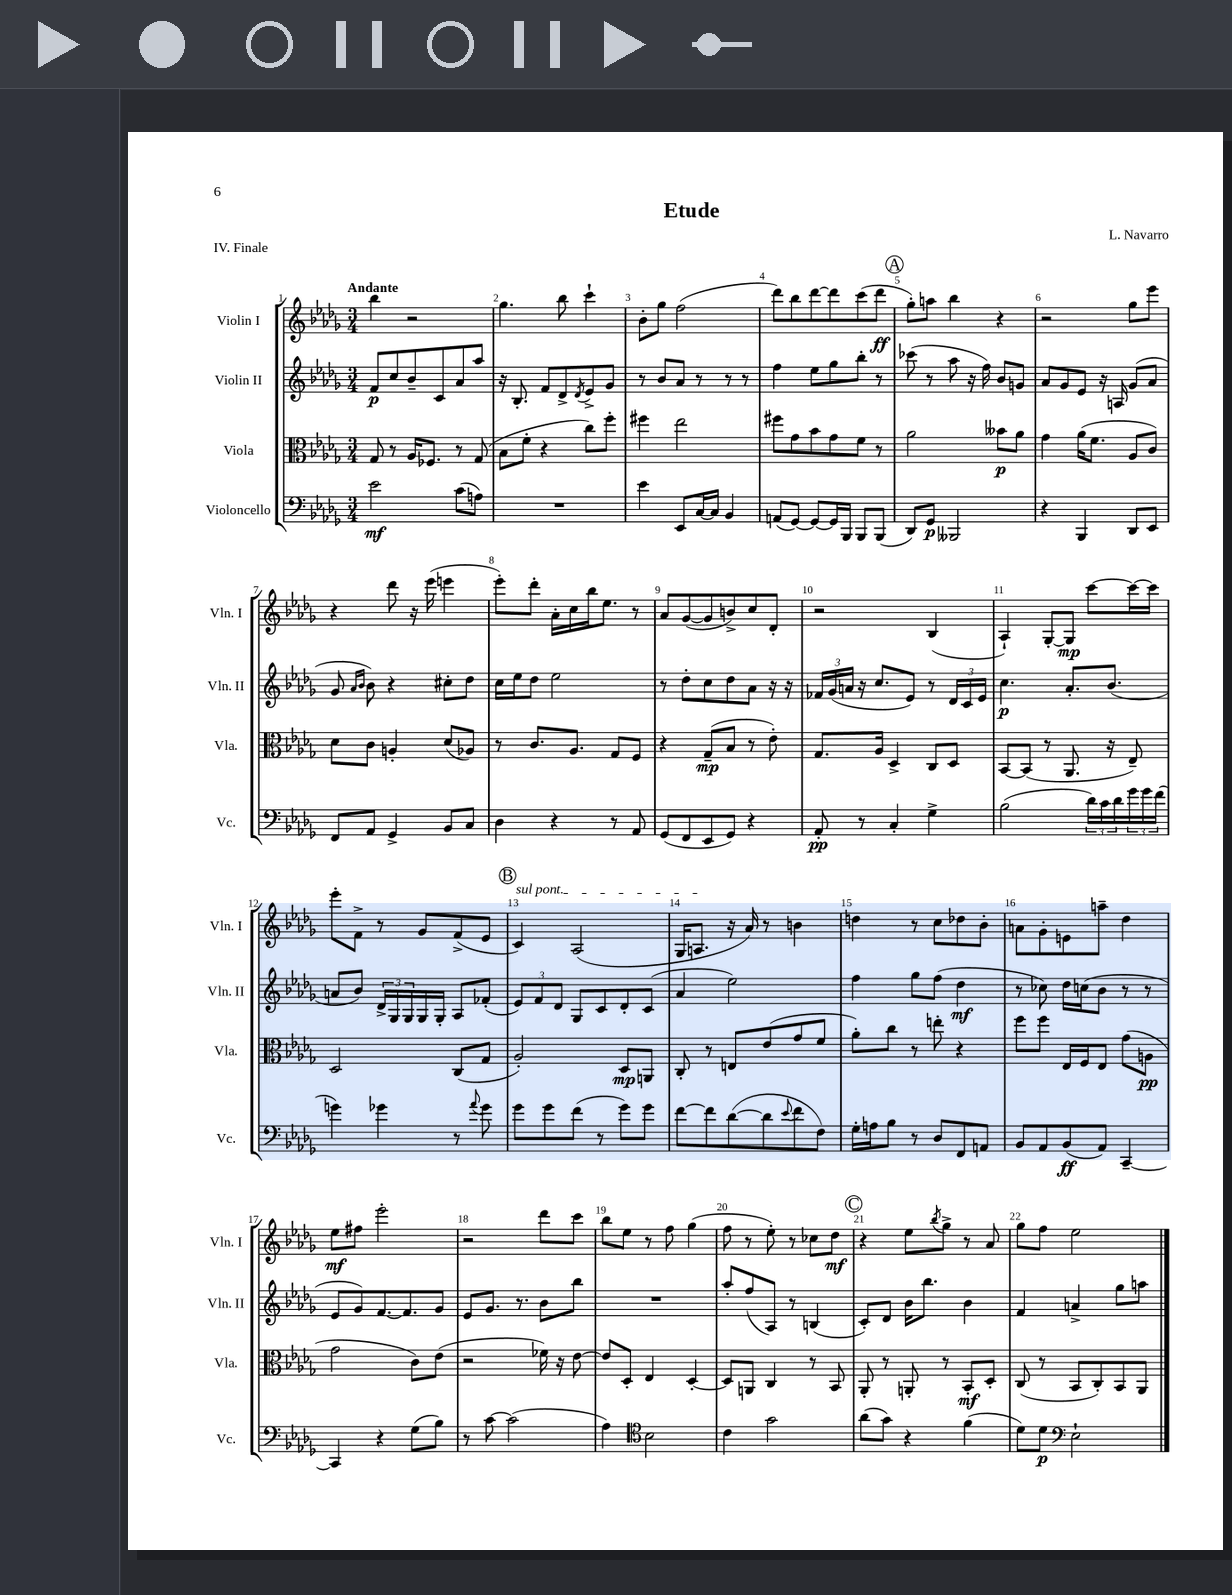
\header { title = "Etude" composer = "L. Navarro" piece = "IV. Finale" }
<<
\new StaffGroup <<
\new Staff = "s0" \with { instrumentName = "Violin I" shortInstrumentName = "Vln. I" } {
    \clef treble \key des \major \numericTimeSignature \time 3/4 \tempo "Andante"
    bes''4 r2 |
    ges''4. bes''8 c'''4-! |
    bes'8-. ges''8 f''2( |
    des'''8) bes''8 des'''8~ des'''8 c'''8( des'''8\ff |
    \mark \markup { \circle "A" } ges''8-.) a''8 bes''4 r4 |
    r2 ges''8 ees'''8 |
    r4 des'''8 r16 ees'''16( e'''4 |
    ees'''8-.) des'''8-. aes'16-. c''16 bes''16 ees''8. r8 |
    aes'8 ges'8~( ges'8 b'8->) c''8 des'8-. |
    r2 bes4( |
    aes4-!) ges8~-. ges8\mp c'''8~ c'''16~ c'''16 |
    ees'''8-. f'8-> r8 ges'8 f'8->( ees'8 |
    \mark \markup { \circle "B" } \once \override TextSpanner.bound-details.left.text = \markup { \italic "sul pont." } c'4\startTextSpan) aes2( |
    ges16 a8.\stopTextSpan r16 aes'16) r8 b'4 |
    d''4 r8 c''8 des''8 bes'8-. |
    a'8 ges'8-. e'8 a''8-- des''4 |
    ees''8\mf fis''8 ees'''2-. |
    r2 des'''8 c'''8 |
    bes''8 ees''8 r8 f''8 ges''4( |
    f''8 r8 ees''8-.) r8 ces''8 des''8\mf |
    \mark \markup { \circle "C" } r4 ees''8 \acciaccatura { bes''8 } ges''8-> r8 aes'8 |
    ges''8 f''8 ees''2 \bar "|." |
}
\new Staff = "s1" \with { instrumentName = "Violin II" shortInstrumentName = "Vln. II" } {
    \clef treble \key des \major \numericTimeSignature \time 3/4
    f'8\p c''8 bes'8-- c'8 aes'8 aes''8 |
    r16 bes8.-. f'8 des'8-> \acciaccatura { des'8 } ees'8-> ges'8 |
    r8 bes'8 aes'8 r8 r8 r8 |
    f''4 ees''8 ges''8 bes''8-. r8 |
    \mark \markup { \circle "A" } ces'''8( r8 aes''8 r16 f''16) bes'8 g'8 |
    aes'8 ges'8 ees'8 r16 a16 ges'8( aes'8 |
    ges'8 \grace { aes'16 bes'16 } bes'8) r4 cis''8-. des''8 |
    c''16 ees''16 des''8 ees''2 |
    r8 des''8-. c''8 des''8 aes'8 r16 r16 |
    \tuplet 3/2 { fes'16 ges'16( a'16 } r16 c''8. ees'8) r8 \tuplet 3/2 { des'16 c'16 ees'16 } |
    c''4.\p aes'8.-. bes'8.( |
    a'8 bes'8) \tuplet 3/2 { des'16-> ges16 ges16 } ges16 ges16-. aes8 fes'8-.( |
    \mark \markup { \circle "B" } \tuplet 3/2 { ees'8) f'8 des'8 } ges8 c'8 des'8-. c'8( |
    aes'4 ees''2) |
    f''4 ges''8 f''8( des''4\mf |
    r8 ces''8) des''16 c''16( bes'8 r8 r8 |
    ees'8 ges'8) f'8.~ f'8. ges'8 |
    ees'8 ges'8. r8. bes'8 bes''8 |
    R2. |
    aes''8-. f''8( aes8) r8 b4( |
    \mark \markup { \circle "C" } c'8-.) des'8 bes'16 bes''8. bes'4 |
    f'4 a'4-> ges''8 a''8 \bar "|." |
}
\new Staff = "s2" \with { instrumentName = "Viola" shortInstrumentName = "Vla." } {
    \clef alto \key des \major \numericTimeSignature \time 3/4
    ges8 r8 aes16 fes8. r8 ges8( |
    bes8 f'8-. r4 c''8) f''8-. |
    fis''4 ees''2 |
    fis''8 ges'8 bes'8 ges'8 f'8 r8 |
    \mark \markup { \circle "A" } aes'2 beses'8\p aes'8 |
    ges'4 aes'16( f'8. aes8 c'8) |
    des'8 c'8 a4-. des'8( aes8) |
    r8 c'8. aes8. ges8 f8 |
    r4 ges8--\mp( bes8 r8 ees'8-.) |
    ges8. aes16 des4-> c8 des8 |
    bes,8~ bes,8( r8 aes,8. r16 ees8--) |
    des2 c8( ges8 |
    \mark \markup { \circle "B" } aes2-.) des8\mp a,8 |
    c8-. r8 e8 ees'8( ges'8 f'8 |
    aes'8-.) c''8 r8 e''8-. r4 |
    f''8 f''8 ees16 f16 ees8 ges'8( a8\pp |
    ges'2 c'8) ees'8( |
    r2 fes'16) r16 ees'8~ |
    ees'8 des8-. ees4 des4~-. |
    des8 a,8 c4 r8 bes,8 |
    \mark \markup { \circle "C" } aes,8-. r8 a,8-. r8 bes,8-.\mf des8-. |
    c8( r8 bes,8 c8-.) bes,8 aes,8 \bar "|." |
}
\new Staff = "s3" \with { instrumentName = "Violoncello" shortInstrumentName = "Vc." } {
    \clef bass \key des \major \numericTimeSignature \time 3/4
    ees'2\mf c'8( a8) |
    R2. |
    ees'4 ees,8 c16~ c16 bes,4 |
    a,8( ges,8~) ges,8~ ges,16 bes,,16 bes,,8 bes,,8( |
    \mark \markup { \circle "A" } des,8) ges,8\p beses,,2 |
    r4 bes,,4 des,8 ees,8 |
    f,8 aes,8 ges,4-> bes,8 c8 |
    des4 r4 r8 aes,8 |
    ges,8( f,8 ees,8 ges,8) r4 |
    aes,8-.\pp r8 c4-. ges4-> |
    bes2( \tuplet 3/2 { des'16) c'16 des'16 } \tuplet 3/2 { ges'16 ges'16 f'16( } |
    g'4) ges'4 r8 \appoggiatura { aes'8 } ges'8 |
    \mark \markup { \circle "B" } ges'8 ges'8 f'8( r8 ges'8) ges'8 |
    f'8~ f'8 des'8~( des'8 \appoggiatura { ees'8 } f'8 f8) |
    ges16-. a16 bes8 r8 des8 f,8 a,8 |
    bes,8 aes,8 bes,8\ff( aes,8) c,4~-- |
    c,4 r4 ges8( bes8) |
    r8 c'8~ c'2( |
    aes4) \clef tenor bes2 |
    c'4 ges'2 |
    \mark \markup { \circle "C" } aes'8( ges'8) r4 f'4( |
    des'8) des'8\p \clef bass ees2-! \bar "|." |
}
>>
>>
\layout { \context { \Score \override BarNumber.break-visibility = ##(#f #t #t) barNumberVisibility = #all-bar-numbers-visible } }
